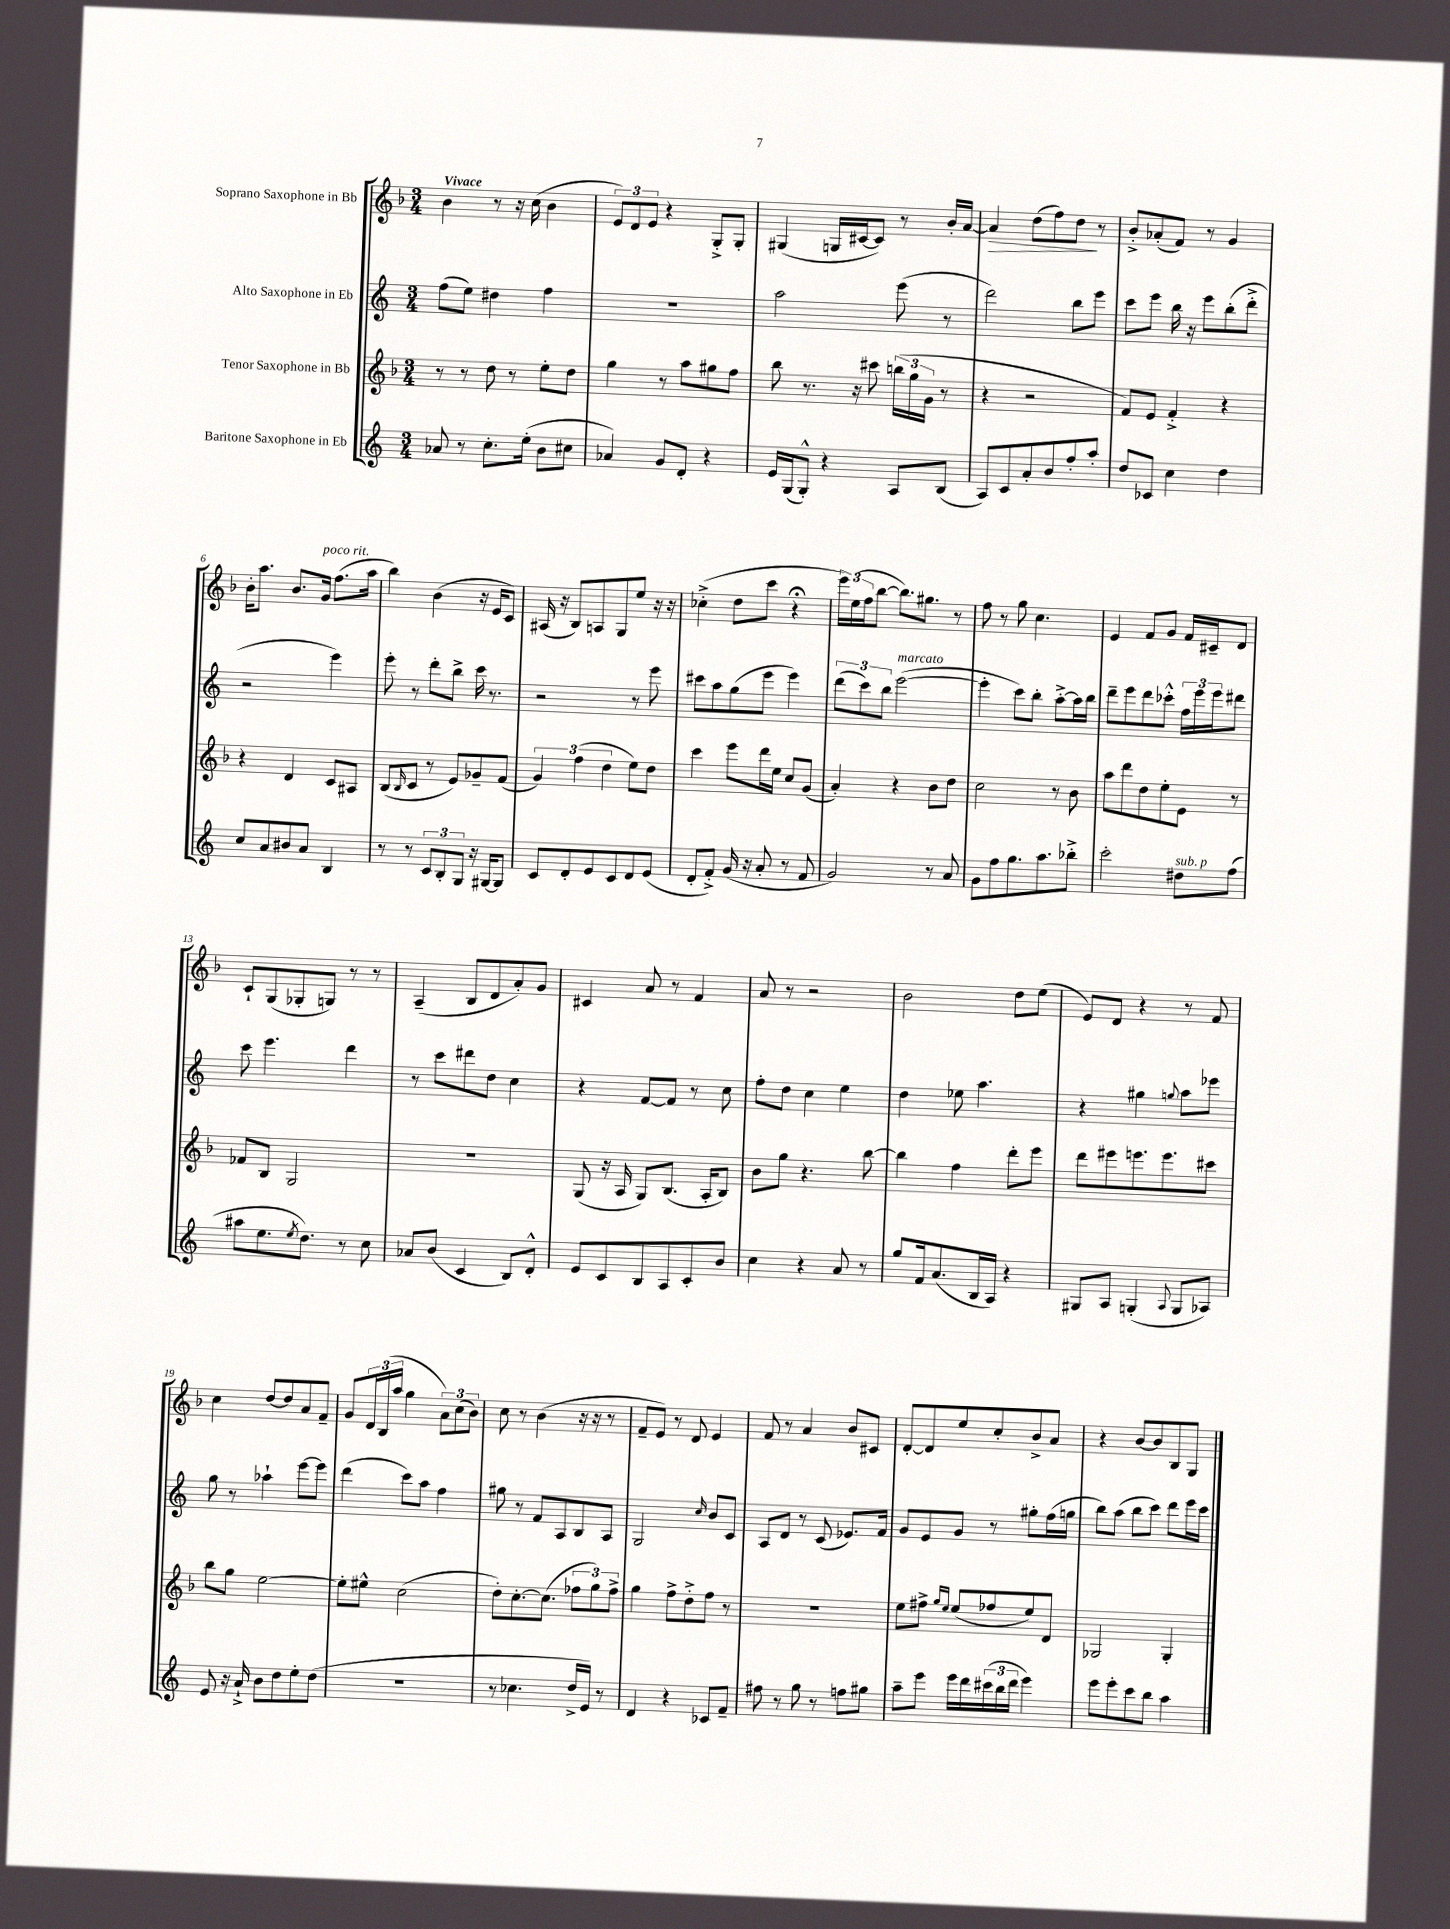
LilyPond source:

<<
\new StaffGroup <<
\new Staff = "s0" \with { instrumentName = "Soprano Saxophone in Bb" } {
    \clef treble \key f \major \numericTimeSignature \time 3/4 \tempo "Vivace"
    bes'4 r8 r16 c''16( bes'4 |
    \tuplet 3/2 { e'8) d'8 e'8 } r4 g8-.-> g8-. |
    gis4( g16 cis'16~ cis'8) r8 bes'16-. a'16~ |
    a'4\> d''8( f''8) d''8\! r8 |
    bes'8-.-> aes'8-.( f'8) r8 g'4 |
    bes'16-. a''8. bes'8. g'16^\markup { \italic "poco rit." } f''8.( a''16 |
    bes''4) bes'4( r16 e'16 c'8) |
    ais16( r16 bes8) a8 g8 e''8 r16 r16 |
    ces''4-.->( d''8 c'''8 r4\fermata |
    \tuplet 3/2 { e'''16) e''16( f''16 } bes''8~ bes''8.) gis''8. r8 |
    f''8 r8 g''8 c''4. |
    e'4 f'8 g'8 f'16 cis'16-- d'8 |
    c'8-! g8( ges8-. g8) r8 r8 |
    a4--( bes8 d'8 a'8-.) g'8 |
    cis'4 a'8 r8 f'4 |
    a'8 r8 r2 |
    bes'2 d''8 e''8( |
    e'8) d'8 r4 r8 f'8 |
    c''4 d''8~ d''8 a'8 f'8-- |
    g'8 \tuplet 3/2 { d'16 bes16( a''16 } g''4 \tuplet 3/2 { a'8) c''8( bes'8) } |
    c''8 r8 bes'4( r16 r16 r8 |
    f'8-- e'8) r8 d'8 e'4 |
    f'8 r8 a'4 bes'8 cis'8 |
    d'8~-. d'8 e''8 c''8-. bes'8-> a'8 |
    r4 bes'8~ bes'8 bes8 g8 \bar "|." |
}
\new Staff = "s1" \with { instrumentName = "Alto Saxophone in Eb" } {
    \clef treble \key c \major \numericTimeSignature \time 3/4
    f''8( e''8) dis''4 f''4 |
    R2. |
    a''2 e'''8( r8 |
    d'''2) b''8 e'''8 |
    c'''8 e'''8 b''16 r16 e'''8 b''8-.( d'''8-.-> |
    r2 e'''4) |
    e'''8-. r8 d'''8-. b''8-> c'''16 r8. |
    r2 r8 e'''8 |
    cis'''8 a''8 g''8( e'''8 e'''4) |
    \tuplet 3/2 { d'''8( c'''8) b''8 } e'''2~^\markup { \italic "marcato" }( |
    e'''4-. c'''8) b''8-. a''8~-.-> a''16 b''16 |
    d'''8-- e'''8 d'''8 ces'''8-.-^ \tuplet 3/2 { f''16 e'''16 e'''16 } dis'''8 |
    c'''8 e'''4. d'''4 |
    r8 c'''8 dis'''8 d''8 c''4 |
    r4 f'8~ f'8 r8 c''8 |
    f''8-. d''8 c''4 e''4 |
    d''4 ees''8 a''4. |
    r4 gis''4 \appoggiatura { g''8 } a''8 ees'''8 |
    g''8 r8 aes''4-! e'''8~ e'''8 |
    d'''4( c'''8) a''8 f''4 |
    gis''8 r8 f'8 a8 b8 a8 |
    g2 \grace { c''16 } b'8 c'8 |
    a8 d'8 r8 c'8( ees'8.) f'16 |
    g'8 e'8 g'8 r8 gis''8-. f''16( g''16 |
    b''8) a''8( b''8 c'''8) d'''8 e'''16 c'''16 \bar "|." |
}
\new Staff = "s2" \with { instrumentName = "Tenor Saxophone in Bb" } {
    \clef treble \key f \major \numericTimeSignature \time 3/4
    r8 r8 d''8 r8 e''8-. d''8 |
    g''4 r8 a''8 gis''8 f''8 |
    bes''8 r8. r16 cis'''8 \tuplet 3/2 { b''16( g''16 g'16 } r8 |
    r4 r2 |
    f'8) e'8 f'4-.-> r4 |
    r4 d'4 c'8 ais8 |
    bes8( \grace { bes16 } c'8 r8 e'8) ges'8-- f'8( |
    \tuplet 3/2 { g'4) f''4( d''4 } e''8) d''8 |
    c'''4 e'''8 d'''16 e''16 c''8 g'8( |
    a'4-.) r4 bes'8 d''8 |
    c''2 r8 bes'8 |
    a''8 d'''8 d''8 e''8-. e'8 r8 |
    fes'8 bes8 g2 |
    R2. |
    g8( r16 a16 g8) bes8.( a16-. bes8) |
    bes'8 g''8 r4. bes''8~ |
    bes''4 f''4 d'''8-. e'''8 |
    d'''8 eis'''8 e'''8. e'''8. cis'''8 |
    bes''8 g''8 e''2~ |
    e''8-. eis''8-^ c''2( |
    d''8-.) c''8.~-. c''8.( \tuplet 3/2 { fes''8 g''8) fes''8-> } |
    g''4 f''8-> d''8-.-> f''8 r8 |
    R2. |
    e''8 fis''8-> \grace { g''16 e''16 } e''8( fes''8 e''8) d'8 |
    ges2 ges4-. \bar "|." |
}
\new Staff = "s3" \with { instrumentName = "Baritone Saxophone in Eb" } {
    \clef treble \key c \major \numericTimeSignature \time 3/4
    aes'8 r8 c''8.-. e''16-.( b'8 cis''8 |
    aes'4) g'8 d'8-. r4 |
    e'16 g16( g8-.-^) r4 a8 b8( |
    a8) c'8 a'8-. b'8 f''8-. a''8-. |
    d''8 ces'8 c''4 d''4 |
    c''8 a'8 bis'8 a'8 b4 |
    r8 r8 \tuplet 3/2 { c'8 b8-. g8 } r16 gis16~ gis8 |
    c'8 d'8-. e'8 c'8 d'8 e'8( |
    d'8-. f'8-.->) g'16( r16 a'8-. r8 f'8 |
    g'2) r8 a'8 |
    g'8 f''8 g''8. a''8. bes''8-.-> |
    c'''2-. dis''8^\markup { \italic "sub. p" } f''8( |
    ais''8 e''8. \acciaccatura { e''8 } d''8.) r8 c''8 |
    aes'8 b'8( c'4 b8) d'8-.-^ |
    e'8 c'8 b8 a8 c'8-. b'8 |
    c''4 r4 a'8 r8 |
    g''8 f'16 a'8.( b16 a16) r4 |
    gis8 a8 g4-.( \appoggiatura { a8 } g8 aes8) |
    e'8 r16 a'16-!-> b'8 d''8 e''8-. d''8( |
    R2. |
    r8 ces''4. d''16-> e'16) r8 |
    d'4 r4 ces'8 f'8-- |
    fis''8 r8 g''8 r8 f''8 gis''8 |
    a''8-- e'''8 e'''16 d'''16 \tuplet 3/2 { cis'''16( b''16 d'''16 } e'''4) |
    e'''8 e'''8-. c'''8 b''8 a''4 \bar "|." |
}
>>
>>
